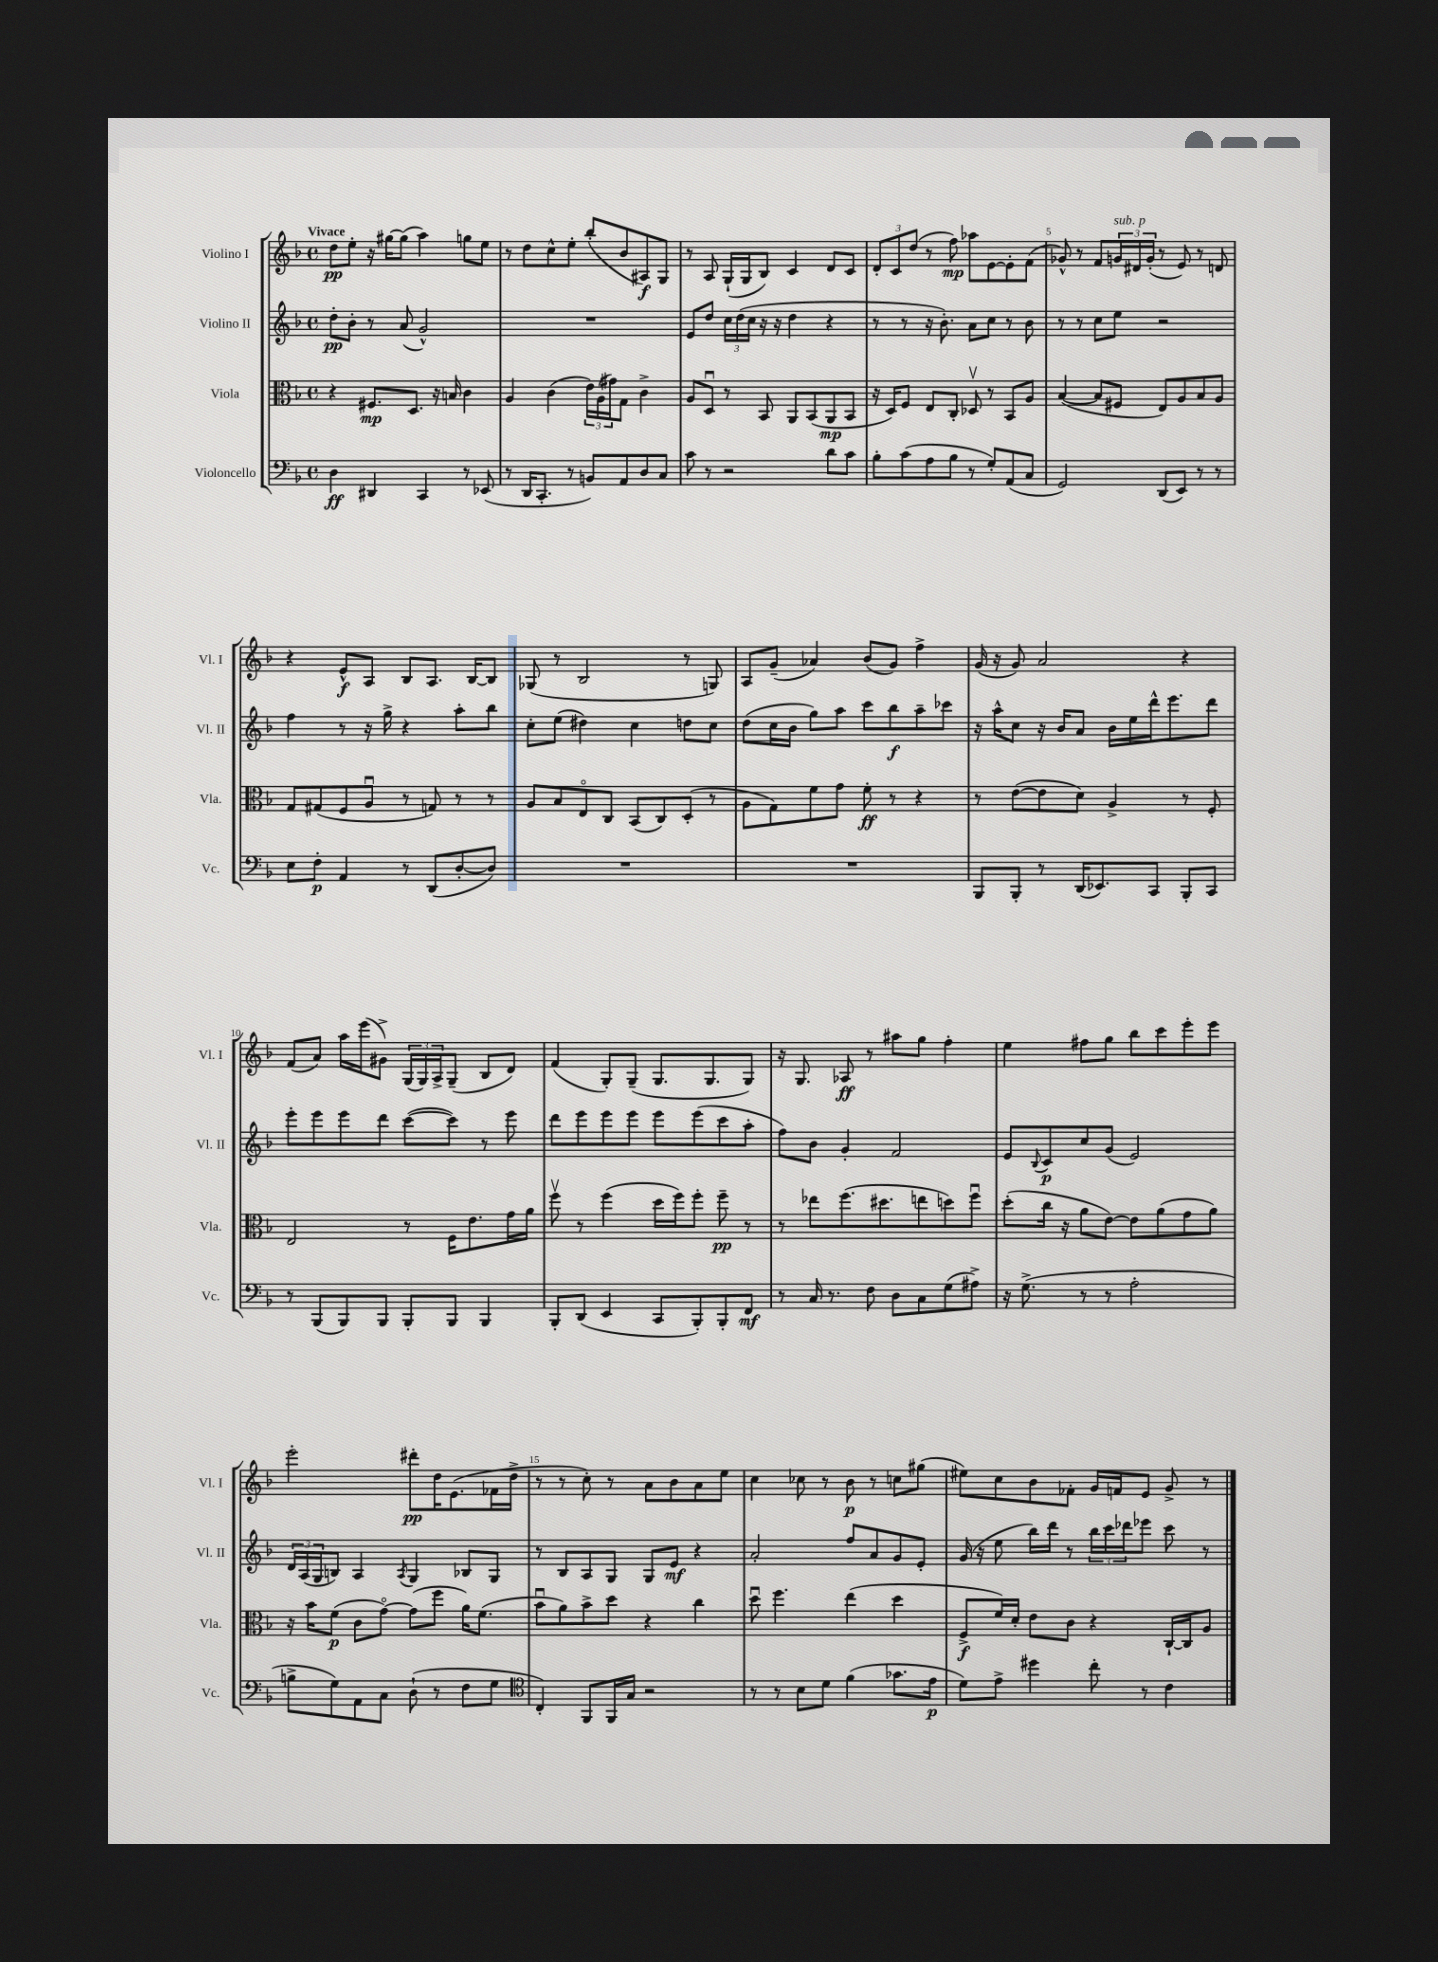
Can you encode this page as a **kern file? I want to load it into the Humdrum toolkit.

**kern	**kern	**kern	**kern
*staff4	*staff3	*staff2	*staff1
*clefF4	*clefC3	*clefG2	*clefG2
*k[b-]	*k[b-]	*k[b-]	*k[b-]
*M4/4	*M4/4	*M4/4	*M4/4
*met(c)	*met(c)	*met(c)	*met(c)
4D\	4r	8dd'\L	8dd\L
.	.	8b-'\J	8ee'\J
4DD#/	8.F#/L	8r	16r
.	.	.	[16gg#\LK
.	.	(8a/	(8gg#\]J
.	8.D/J	.	.
4CC/	.	2g^^/)	4aa\)
.	16r	.	.
.	16B/	.	.
8r	4c\	.	8gg\L
(8EE-/	.	.	8ee\J
=	=	=	=
8r	4A/	1r	8r
16DD/LK	.	.	8dd\L
8.CC'/J	.	.	.
.	(4c\	.	8cc^^\
8r	.	.	8ee'\J
8BB/L)	24e\LL)	.	(8bb-'/L
.	(24A\	.	.
.	24g#\J)	.	.
8AA/	8G\J	.	8b-/
8D/	4c^\	.	8A#/)
8C/J	.	.	8G/J
=	=	=	=
8c\	8A/L	8e/L	8r
8r	8Du/J	8dd/J	8A/
2r	8r	24cc\LL	(16G`/LL
.	.	(24dd\	.
.	.	.	16G/J
.	.	24cc\JJ	.
.	8BB-/	16r	8B-/J)
.	.	16r	.
.	8AA/L	4dd\	4c/
.	(8BB-/	.	.
8d\L	8AA/	4r	8d/L
8c\J	8BB-/J	.	8c/J
=	=	=	=
8B-'\L	16r	8r	12d'/L
.	16D/LK)	.	.
.	.	.	12c/
(8c\	8F/J	8r	.
.	.	.	(12dd/J
8A\	8E/L	16r	8r
.	.	8.b-'\)	.
8B-\J	8C'/J	.	8ff\)
8r	8D-v/	8a\L	8aa-\L
8G'/L)	8r	8cc\J	[8e\
(8AA/	8BB-/L	8r	8e'\]
8C/J	8A/J	8b-\	(8f\J
=	=	=	=
2GG/)	([4B-/	8r	8g-^^/)
.	.	8r	8r
.	8B-/]L	8cc\L	8f/L
.	8F#/J	8ee\J	24g/L
.	.	.	24d#/
.	.	.	(24g'/JJ
(8DD/L	8E/L)	2r	8r
8EE/J)	8A/	.	8e/)
8r	8B-/	.	8r
8r	8A/J	.	8d/
=	=	=	=
8E\L	8G/L	4ff\	4r
8F'\J	(8G#/	.	.
4AA/	8F/	8r	8e^^/L
.	8Au/J	16r	8A/J
.	.	16gg^\	.
8r	8r	4r	8B-/L
(8DD/L	8G/)	.	8.A/J
[8D'/	8r	8aa'\L	.
.	.	.	[16B-/LK
8D/]J)	8r	8bb-\J	8B-/]J
=	=	=	=
1r	8A/L	8cc'\L	(8G-/
.	8B-/	(8ee\J	8r
.	8Eo/	4dd#\)	2B-/
.	8C/J	.	.
.	(8BB-/L	4cc\	.
.	8C/)	.	.
.	(8D'/J	8dd\L	8r
.	8r	8cc\J	8G/)
=	=	=	=
1r	8A\L	(8dd\L	8A/L
.	8G\)	16cc\L	(8g~/J
.	.	16b-\JJ	.
.	8f\	8gg\L)	4a-/)
.	8g\J	8aa\J	.
.	8f'\	8ccc\L	(8b-/L
.	8r	8bb-\	8g/J)
.	4r	8aa~\	4ff^\
.	.	8ccc-\J	.
=	=	=	=
8BBB-/L	8r	16r	(16g/
.	.	16aa^^\LK	16r
8BBB-'/J	([8e\L	8cc\J	8g/)
8r	8e\]	16r	2a/
.	.	16b-/LK	.
(16DD/LK	8d\J)	8a/J	.
8.EE-/)	.	.	.
.	4A^/	16b-\LL	.
.	.	16ee\	.
8CC/J	.	16ddd^^\J	.
.	.	8.eee\	.
8BBB-'/L	8r	.	4r
8CC/J	8F'/	8ddd\J	.
=	=	=	=
8r	2E/	8eee'\L	(8f/L
(8BBB-/L	.	8eee\	8a/J)
8BBB-/)	.	8eee\	16aa\LL
.	.	.	(16eee\J
8BBB-/J	.	8ddd\J	8g#^\J)
8BBB-'/L	8r	([8ccc\L	(24G/LL
.	.	.	24G/)
.	.	.	24A^/J
8BBB-/J	16F\LK	8ccc\]J)	(8G~/J
.	8.e\	.	.
4BBB-/	.	8r	8B-/L
.	16g\L	8eee\	8d/J)
.	16a\JJ	.	.
=	=	=	=
8BBB-'/L	8ffv\	8ddd\L	(4f/
(8DD/J	8r	8eee\	.
4EE/	(4ff\	8eee\	8G'/L)
.	.	8eee\J	(8G~/J
8CC/L	16dd\LL	8eee\L	8.G/L
.	16ff\J)	.	.
8BBB-'/)	8ff'\J	(8eee\	.
.	.	.	8.G/
8BBB-'/	8ff~\	8ccc\	.
8FF/J	8r	8aa'\J	8G/J)
=	=	=	=
8r	8r	8ff\L)	16r
.	.	.	8.G/
16C/	8ee-\L	8b-\J	.
8.r	.	.	.
.	(8.ff\	4g'/	8A-/
8F\	.	.	8r
.	8.dd#\	.	.
8D\L	.	2f/	8aa#\L
8C\	8ee\	.	8gg\J
(8G\	8dd\)	.	4ff'\
8A#^\J)	8ffu\J	.	.
=	=	=	=
16r	(8dd'\L	8e/L	4ee\
(8.G^\	.	.	.
.	.	8qqB-/	.
.	16cc\Jk	8c/	.
.	16r	.	.
8r	8a\L	8cc/	8ff#\L
8r	[8e\J)	(8g/J	8gg\J
2A'\	8e\]L	2e/)	8bb-\L
.	(8a\	.	8ccc\
.	8g\	.	8eee'\
.	8a\J)	.	8eee\J
=	=	=	=
8B^\L	16r	24d/LL	2eee'\
.	.	(24A/	.
.	16b-\LK	.	.
.	.	24G/J	.
8G\)	(8f\J	8B/J)	.
8AA\	8c\L	4A/	.
8C\J	[8go\J)	.	.
.	.	8qA/	.
(8D`\	(8g\]L	4G/	8ddd#'\L
8r	8ff\J	.	16dd\K
.	.	.	(8.e\
8F\L	16a\LK)	8B-/L	.
.	(8.f\J	.	.
8G\J	.	8G/J	16f-\L
.	.	.	16dd^\JJ
=	=	=	=
*clefC4	*	*	*
4C'/)	8b-u\L	8r	8r
.	8a\)	8B-/L	8r
8FF/L	8b-^\	8A/	8cc'\)
16FF/L	8dd\J	8G/J	8r
16G/JJ	.	.	.
2r	4r	8G/L	8a\L
.	.	8e/J	8b-\
.	4cc\	4r	8a\
.	.	.	8ee\J
=	=	=	=
8r	8ddu\	2a'/	4cc\
8r	4.ff\	.	.
8B-\L	.	.	8cc-\
8d\J	.	.	8r
(4f\	(4ee\	8ff/L	8b-\
.	.	8a/	8r
8.g-\L	4dd\	8g/	8cc\L
.	.	8e'/J	(8gg#\J
16e\Jk	.	.	.
=	=	=	=
8d\L)	8F^/L	(16g/	8ee#\L)
.	.	16r	.
8e^\J	16f/L)	8ee\	8cc\
.	16d'/JJ	.	.
4dd#\	8e\L	16bb-\LL)	8b-\
.	.	16ddd\JJ	.
.	8c\J	8r	8f-'\J
8cc'\	4r	24bb-\LL	16g/LL
.	.	24ccc\	.
.	.	.	16f/J
.	.	24ddd-\J	.
8r	.	8eee-\J	8e/J
4c\	[16C`/LL	8ccc\	8g^/
.	16C/]J	.	.
.	8A/J	8r	8r
==	==	==	==
*-	*-	*-	*-
